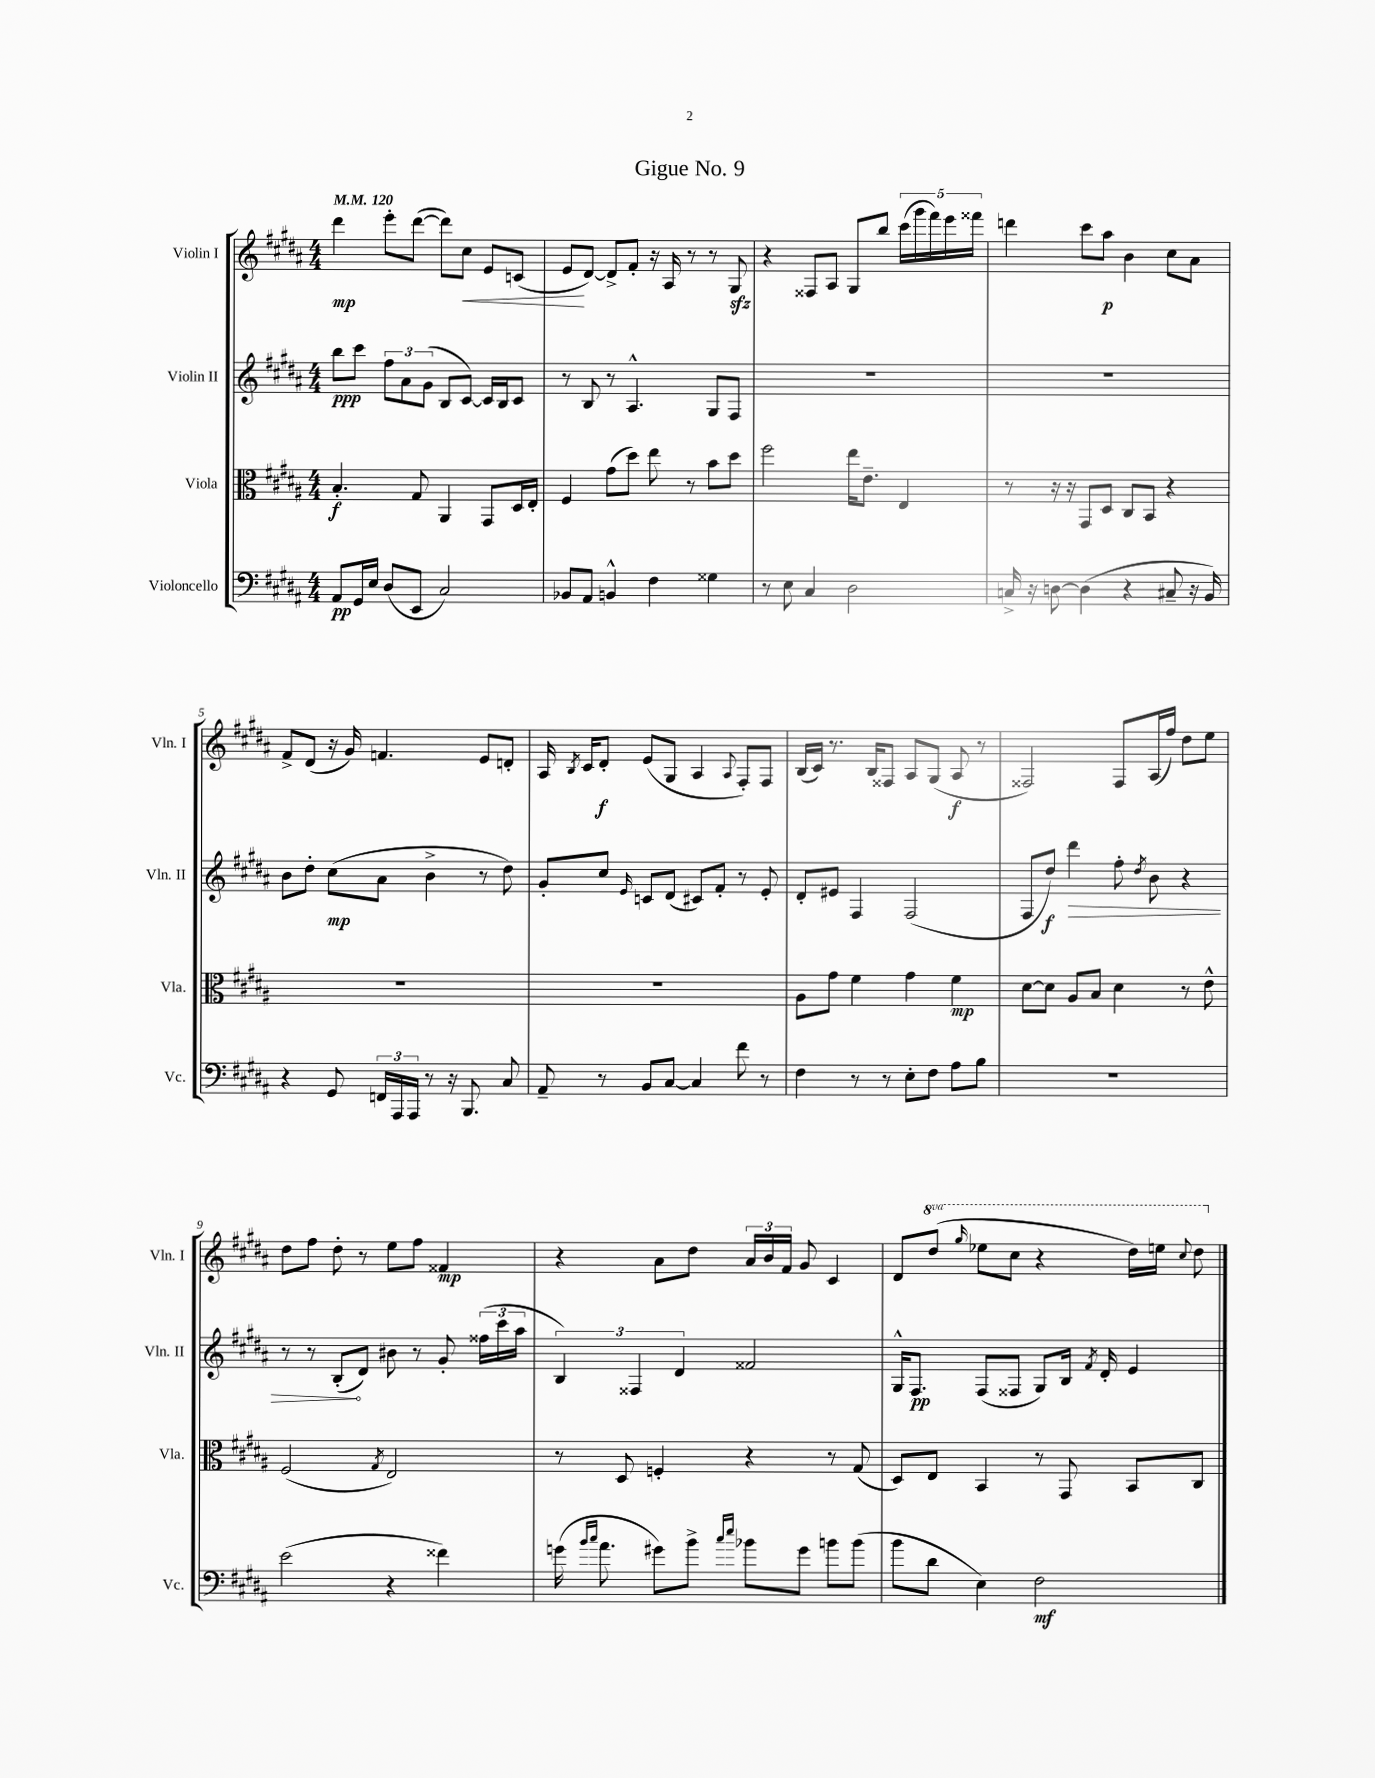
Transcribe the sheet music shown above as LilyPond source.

\header { title = "Gigue No. 9" }
<<
\new StaffGroup <<
\new Staff = "s0" \with { instrumentName = "Violin I" shortInstrumentName = "Vln. I" } {
    \clef treble \key b \major \numericTimeSignature \time 4/4 \set Staff.ottavationMarkups = #ottavation-simple-ordinals \tempo 4 = 120
    \autoBeamOff dis'''4\mp e'''8[-. dis'''8]~( dis'''8[) cis''8]\< e'8[ c'8]( |
    e'8[\! dis'8]~) dis'8[-> fis'8]-. r16 ais16 r8 r8 gis8\sfz |
    r4 fisis8[ ais8] gis8[ b''8] \tuplet 5/4 { cis'''16[( gis'''16 fis'''16) e'''16 fisis'''16] } |
    d'''4 cis'''8[ ais''8]\p b'4 cis''8[ ais'8] |
    fis'8[-> dis'8]( r16 gis'16) f'4. e'8[ d'8]-. |
    ais16 \acciaccatura { b8 } cis'16[ dis'8]-.\f e'8[( gis8] ais4 \appoggiatura { ais8 } fis8[-.) fis8] |
    b16[( cis'16]) r8. b16[ fisis8] ais8[ gis8]( ais8\f r8 |
    fisis2) fisis8[ ais16( fis''16]) dis''8[ e''8] |
    dis''8[ fis''8] dis''8-. r8 e''8[ fis''8] fisis'4\mp |
    r4 ais'8[ dis''8] \tuplet 3/2 { ais'16[ b'16 fis'16] } gis'8 cis'4 |
    dis'8[ \ottava #1 dis'''8]( \grace { gis'''16 } ees'''8[ cis'''8] r4 dis'''16[) e'''16] \appoggiatura { cis'''8 } dis'''8 \ottava #0 \bar "|." |
}
\new Staff = "s1" \with { instrumentName = "Violin II" shortInstrumentName = "Vln. II" } {
    \clef treble \key b \major \numericTimeSignature \time 4/4
    \autoBeamOff b''8[\ppp cis'''8] \tuplet 3/2 { fis''8[ ais'8 gis'8]( } b8[ cis'8]~) cis'16[ b16 cis'8] |
    r8 b8 r8 ais4.-^ gis8[ fis8] |
    R1 |
    R1 |
    b'8[ dis''8]-. cis''8[\mp( ais'8] b'4-> r8 dis''8) |
    gis'8[-. cis''8] \grace { e'16 } c'8[ dis'8]( cis'8[) fis'8]-. r8 e'8-. |
    dis'8[-. eis'8] fis4 fis2( |
    fis8[ dis''8]\f) \once \override Hairpin.circled-tip = ##t dis'''4\> fis''8-. \acciaccatura { dis''8 } b'8 r4 |
    r8 r8 b8[-.\!( dis'8]) bis'8 r8 gis'8-. \tuplet 3/2 { fisis''16[( cis'''16 ais''16] } |
    \tuplet 3/2 { b4) fisis4 dis'4 } fisis'2 |
    gis16[-^ fis8.]\pp fis8[( fisis8] gis8[) b16] \acciaccatura { fis'8 } dis'16-. e'4 \bar "|." |
}
\new Staff = "s2" \with { instrumentName = "Viola" shortInstrumentName = "Vla." } {
    \clef alto \key b \major \numericTimeSignature \time 4/4
    \autoBeamOff b4.-.\f gis8 ais,4 gis,8[ dis16 e16]-. |
    fis4 gis'8[( dis''8]) e''8 r8 b'8[ dis''8] |
    fis''2 e''16[ e'8.]-- e4 |
    r8 r16 r16 gis,8[ dis8] cis8[ b,8] r4 |
    R1 |
    R1 |
    ais8[ gis'8] fis'4 gis'4 fis'4\mp |
    dis'8[~ dis'8] ais8[ b8] dis'4 r8 e'8-^ |
    fis2( \acciaccatura { gis8 } e2) |
    r8 dis8 f4-. r4 r8 gis8( |
    dis8[) e8] b,4 r8 gis,8 b,8[ cis8] \bar "|." |
}
\new Staff = "s3" \with { instrumentName = "Violoncello" shortInstrumentName = "Vc." } {
    \clef bass \key b \major \numericTimeSignature \time 4/4
    \autoBeamOff ais,8[\pp gis,16 e16] dis8[( e,8] cis2) |
    bes,8[ ais,8] b,4-^ fis4 gisis4 |
    r8 e8 cis4 dis2 |
    c16-> r16 d8~ d4( r4 cis8-- r16 b,16) |
    r4 gis,8 \tuplet 3/2 { f,16[ ais,,16 ais,,16] } r8 r16 b,,8. cis8 |
    ais,8-- r8 b,8[ cis8]~ cis4 fis'8 r8 |
    fis4 r8 r8 e8[-. fis8] ais8[ b8] |
    R1 |
    e'2( r4 fisis'4) |
    g'16( \grace { b'16[ cis''16] } ais'8. gis'8[) b'8]-> \grace { cis''16[ e''16] } bes'8[ gis'8] b'8[ b'8]( |
    b'8[ dis'8] e4) fis2\mf \bar "|." |
}
>>
>>
